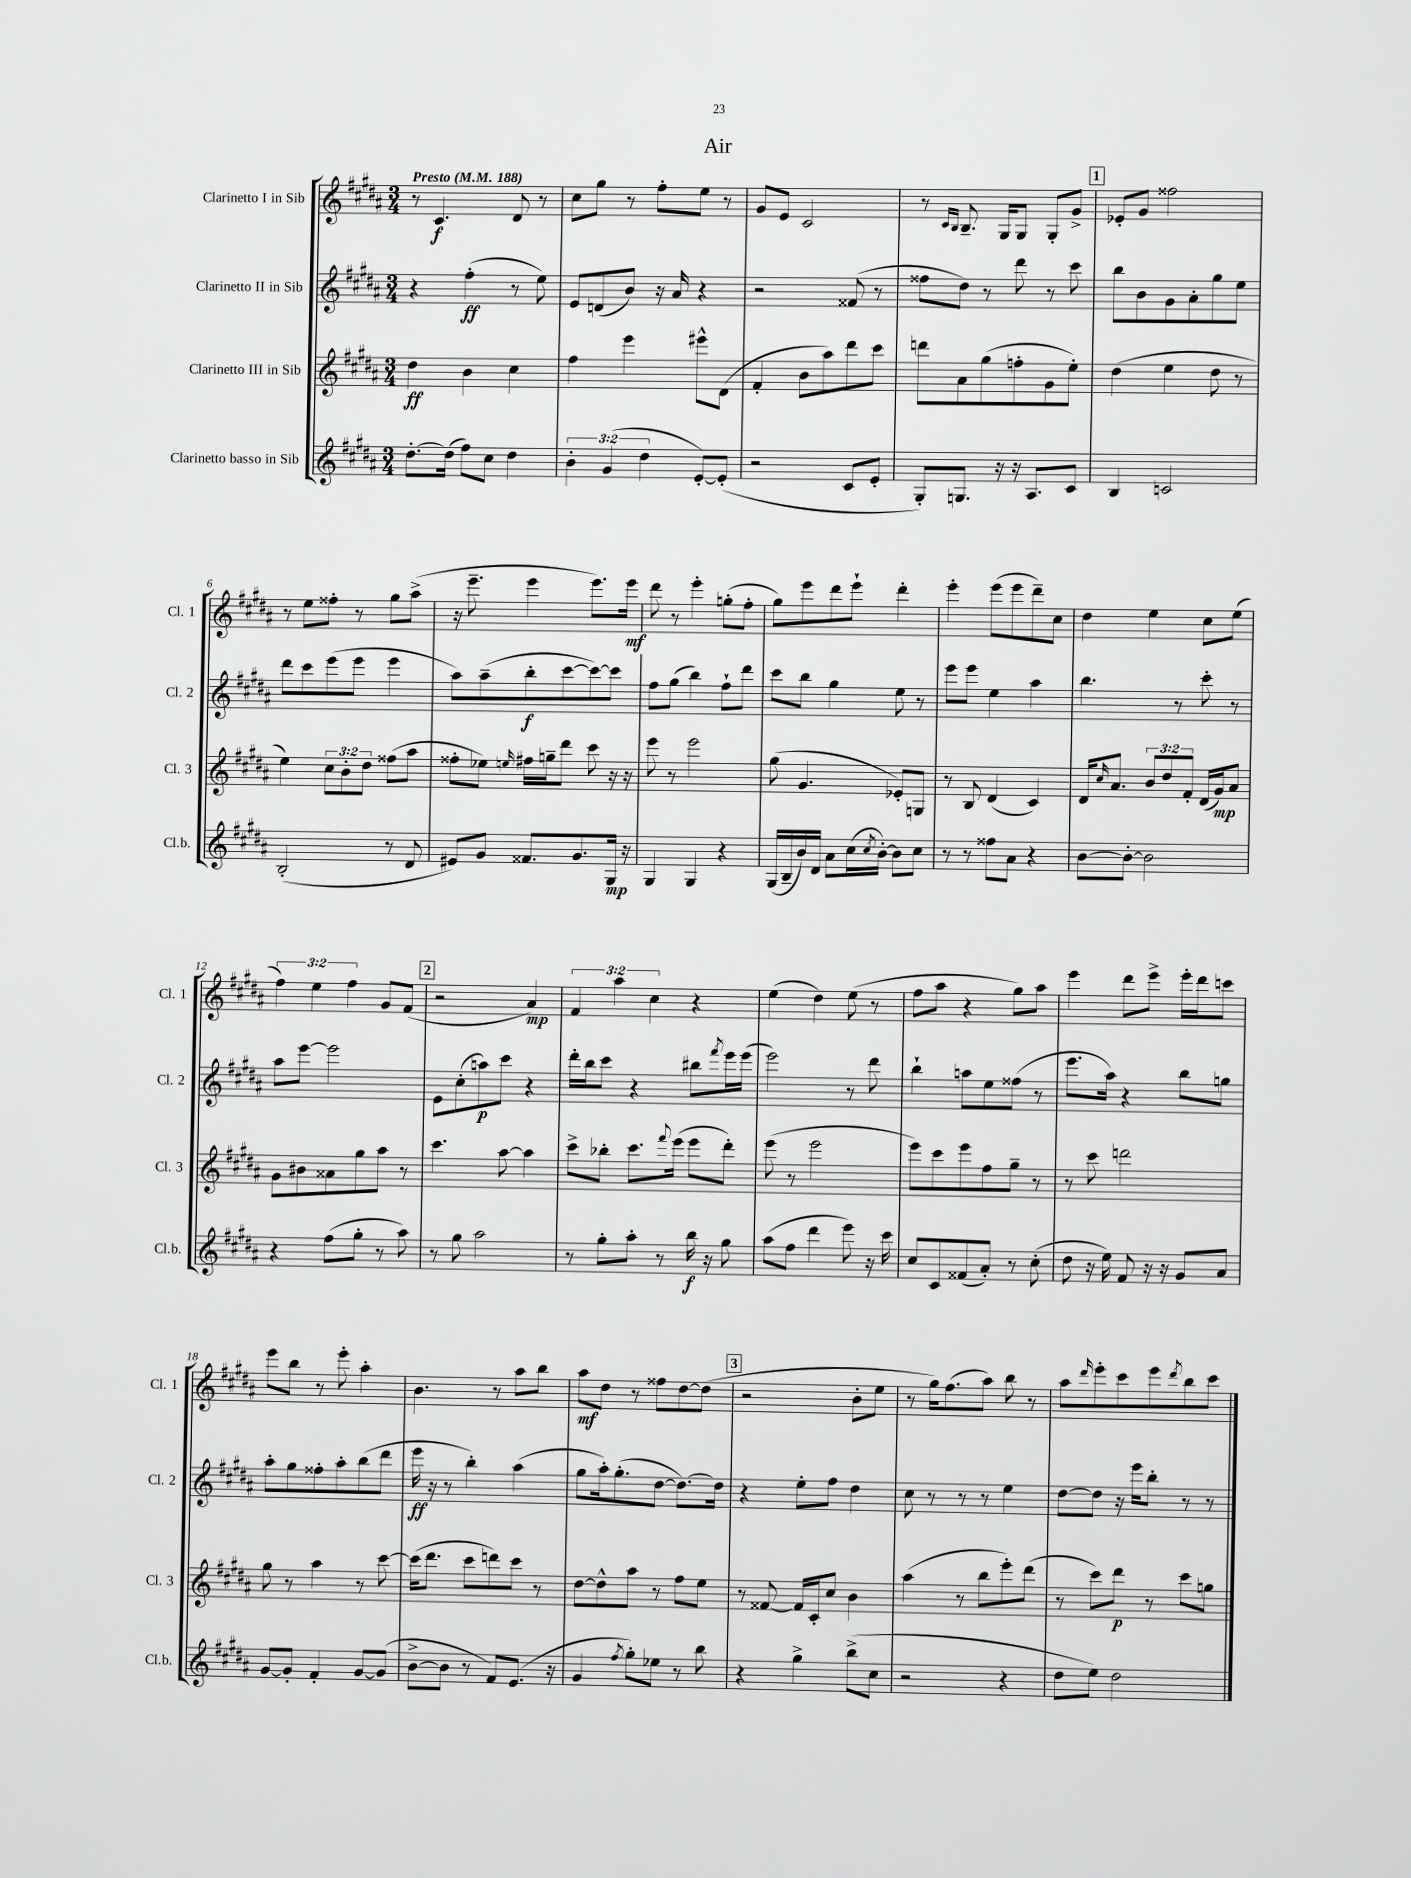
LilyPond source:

\header { title = "Air" }
<<
\new StaffGroup <<
\new Staff = "s0" \with { instrumentName = "Clarinetto I in Sib" shortInstrumentName = "Cl. 1" } {
    \clef treble \key b \major \numericTimeSignature \time 3/4 \override Staff.TupletNumber.text = #tuplet-number::calc-fraction-text \tempo "Presto" 4 = 188
    r8 cis'4.\f dis'8 r8 |
    cis''8 gis''8 r8 fis''8-. e''8 r8 |
    gis'8 e'8 cis'2 |
    r8 \grace { cis'16 b16 } b8.-- gis16 gis8 gis8-. gis'8-> |
    \mark \markup { \box "1" } ees'8-. gis'8 fisis''2 |
    r8 e''8 fisis''8-. r8 gis''8 ais''8->( |
    r16 e'''8.-- e'''4 e'''8.) e'''16\mf |
    dis'''8 r8 e'''4-. g''8-.( fis''8-. |
    gis''8) e'''8 dis'''8 e'''8-! dis'''4-. |
    e'''4-. e'''8( e'''8 dis'''8--) cis''8 |
    dis''4 e''4 cis''8 e''8( |
    \tuplet 3/2 { fis''4) e''4 fis''4 } gis'8 fis'8( |
    \mark \markup { \box "2" } r2 ais'4\mp) |
    \tuplet 3/2 { fis'4 ais''4 cis''4 } r4 |
    e''4( dis''4) e''8( r8 |
    fis''8 ais''8 r4 gis''8) ais''8 |
    e'''4 dis'''8 e'''8-> e'''16-. dis'''16 c'''8 |
    e'''8 b''8 r8 e'''8-. ais''4-. |
    b'4. r8 ais''8 b''8 |
    ais''8\mf dis''8 r8 fisis''8 dis''8~ dis''8( |
    \mark \markup { \box "3" } r2 b'8-. e''8 |
    r8 gis''16) fis''8.( ais''8) b''8 r8 |
    ais''8 \grace { dis'''16 } e'''8-. cis'''8 e'''8 \acciaccatura { dis'''8 } b''8 cis'''8 \bar "|." |
}
\new Staff = "s1" \with { instrumentName = "Clarinetto II in Sib" shortInstrumentName = "Cl. 2" } {
    \clef treble \key b \major \numericTimeSignature \time 3/4
    r4 fis''4-.\ff( r8 e''8) |
    e'8 d'8( b'8) r16 ais'16 r4 |
    r2 fisis'8( r8 |
    fisis''8 dis''8) r8 dis'''8 r8 cis'''8 |
    \mark \markup { \box "1" } b''8 b'8 gis'8 ais'8-. gis''8 e''8 |
    dis'''8 cis'''8 e'''8( e'''8 e'''4 |
    ais''8) ais''8--( b''8-.\f cis'''8~ cis'''8~) cis'''8 |
    fis''8 gis''8( b''4) fis''8-! dis'''8 |
    cis'''8 b''8 gis''4 e''8 r8 |
    e'''8 e'''8 e''4 ais''4 |
    b''4. r8 cis'''8-. r8 |
    ais''8 e'''8~ e'''2 |
    \mark \markup { \box "2" } e'8 cis''8-.( a''8\p) cis'''8 r4 |
    dis'''16-. b''16 cis'''8 r4 bis''8 \acciaccatura { fis'''8 } e'''16 e'''16( |
    e'''2) r8 dis'''8 |
    b''4-! a''8 e''8 fisis''8( r8 |
    e'''8. ais''16) r4 b''8 g''8 |
    ais''8-. gis''8 fisis''8-. ais''8-. b''8( dis'''8 |
    e'''16\ff r16 r8 b''4-.) ais''4( |
    gis''8 ais''16-.) gis''8.-.( dis''8~ dis''8.~) dis''16 |
    \mark \markup { \box "3" } r4 e''8-. fis''8 dis''4 |
    cis''8 r8 r8 r8 e''4 |
    dis''8~ dis''8 r16 e'''16 b''8-. r8 r8 \bar "|." |
}
\new Staff = "s2" \with { instrumentName = "Clarinetto III in Sib" shortInstrumentName = "Cl. 3" } {
    \clef treble \key b \major \numericTimeSignature \time 3/4 \override Staff.TupletNumber.text = #tuplet-number::calc-fraction-text
    dis''4\ff b'4 cis''4 |
    fis''4 e'''4 eis'''8-^ dis'8( |
    fis'4-. b'8 ais''8) dis'''8 cis'''8 |
    d'''8 ais'8 gis''8( f''8-. gis'8 e''8-.) |
    \mark \markup { \box "1" } dis''4( e''4 dis''8 r8 |
    e''4) \tuplet 3/2 { cis''8 b'8-. dis''8 } fisis''8( ais''8 |
    fisis''8-. ees''8) \grace { e''16 } fis''16 g''16-- dis'''8 cis'''8 r16 r16 |
    e'''8 r8 e'''2 |
    gis''8( gis'4. ees'8-.) g8 |
    r8 b8 dis'4( cis'4) |
    dis'16 \grace { cis''16 } ais'8. \tuplet 3/2 { b'8 dis''8 fis'8-. } dis'16( gis'16\mp) ais'8 |
    gis'8 bis'8 aisis'8 gis''8 ais''8 r8 |
    \mark \markup { \box "2" } cis'''4. ais''8~ ais''4 |
    cis'''8-> bes''8-. cis'''8. \appoggiatura { fis'''8 } e'''16( e'''8 dis'''8-.) |
    e'''8( r8 e'''2 |
    e'''8) cis'''8 e'''8 fis''8 gis''8-- r8 |
    r8 cis'''8 d'''2 |
    gis''8 r8 ais''4 r8 cis'''8~ |
    cis'''16( dis'''8. cis'''8 d'''8) cis'''8 r8 |
    dis''8~ dis''8-^ ais''8 r8 fis''8 e''8 |
    \mark \markup { \box "3" } r8 fisis'8~ fisis'16 cis'16-. cis''8 b'4 |
    ais''4( r8 b''8 e'''8-.) dis'''8( |
    r8 cis'''8) dis'''8\p r8 cis'''8 g''8 \bar "|." |
}
\new Staff = "s3" \with { instrumentName = "Clarinetto basso in Sib" shortInstrumentName = "Cl.b." } {
    \clef treble \key b \major \numericTimeSignature \time 3/4 \override Staff.TupletNumber.text = #tuplet-number::calc-fraction-text
    dis''8.~-. dis''16( fis''8) cis''8 dis''4 |
    \tuplet 3/2 { b'4-. gis'4( dis''4 } e'8~-.) e'8-.( |
    r2 cis'8 e'8-. |
    gis8-.) g8. r16 r16 ais8. cis'8 |
    \mark \markup { \box "1" } b4 c'2 |
    b2-.( r8 dis'8 |
    eis'8) gis'8 fisis'8. gis'8. gis16\mp r16 |
    gis4 gis4 r4 |
    gis16( b16-- b'16) dis'16 ais'8 cis''16( \acciaccatura { cis''8 } b'16~-.) b'8 cis''8 |
    r8 r8 fisis''8 ais'8 r4 |
    b'8~ b'8~-. b'2 |
    r4 fis''8( gis''8-. r8 ais''8) |
    \mark \markup { \box "2" } r8 gis''8 ais''2 |
    r8 gis''8-. ais''8-. r8 b''16\f r16 gis''8 |
    ais''8( fis''8 dis'''4 e'''8) r16 cis'''16 |
    cis''8 cis'8 fisis'8( ais'8-.) r8 cis''8-.( |
    dis''8 r16 e''16) fis'8 r16 r16 gis'8 ais'8 |
    gis'8~ gis'8-. fis'4-. gis'8~ gis'8( |
    b'8~-> b'8 r8 fis'8) e'8.( r16 |
    gis'4 \acciaccatura { fis''8 } gis''8-.) ees''8 r8 b''8 |
    \mark \markup { \box "3" } r4 gis''4-> b''8->( cis''8 |
    r2 r4 |
    dis''8 e''8) dis''2 \bar "|." |
}
>>
>>
